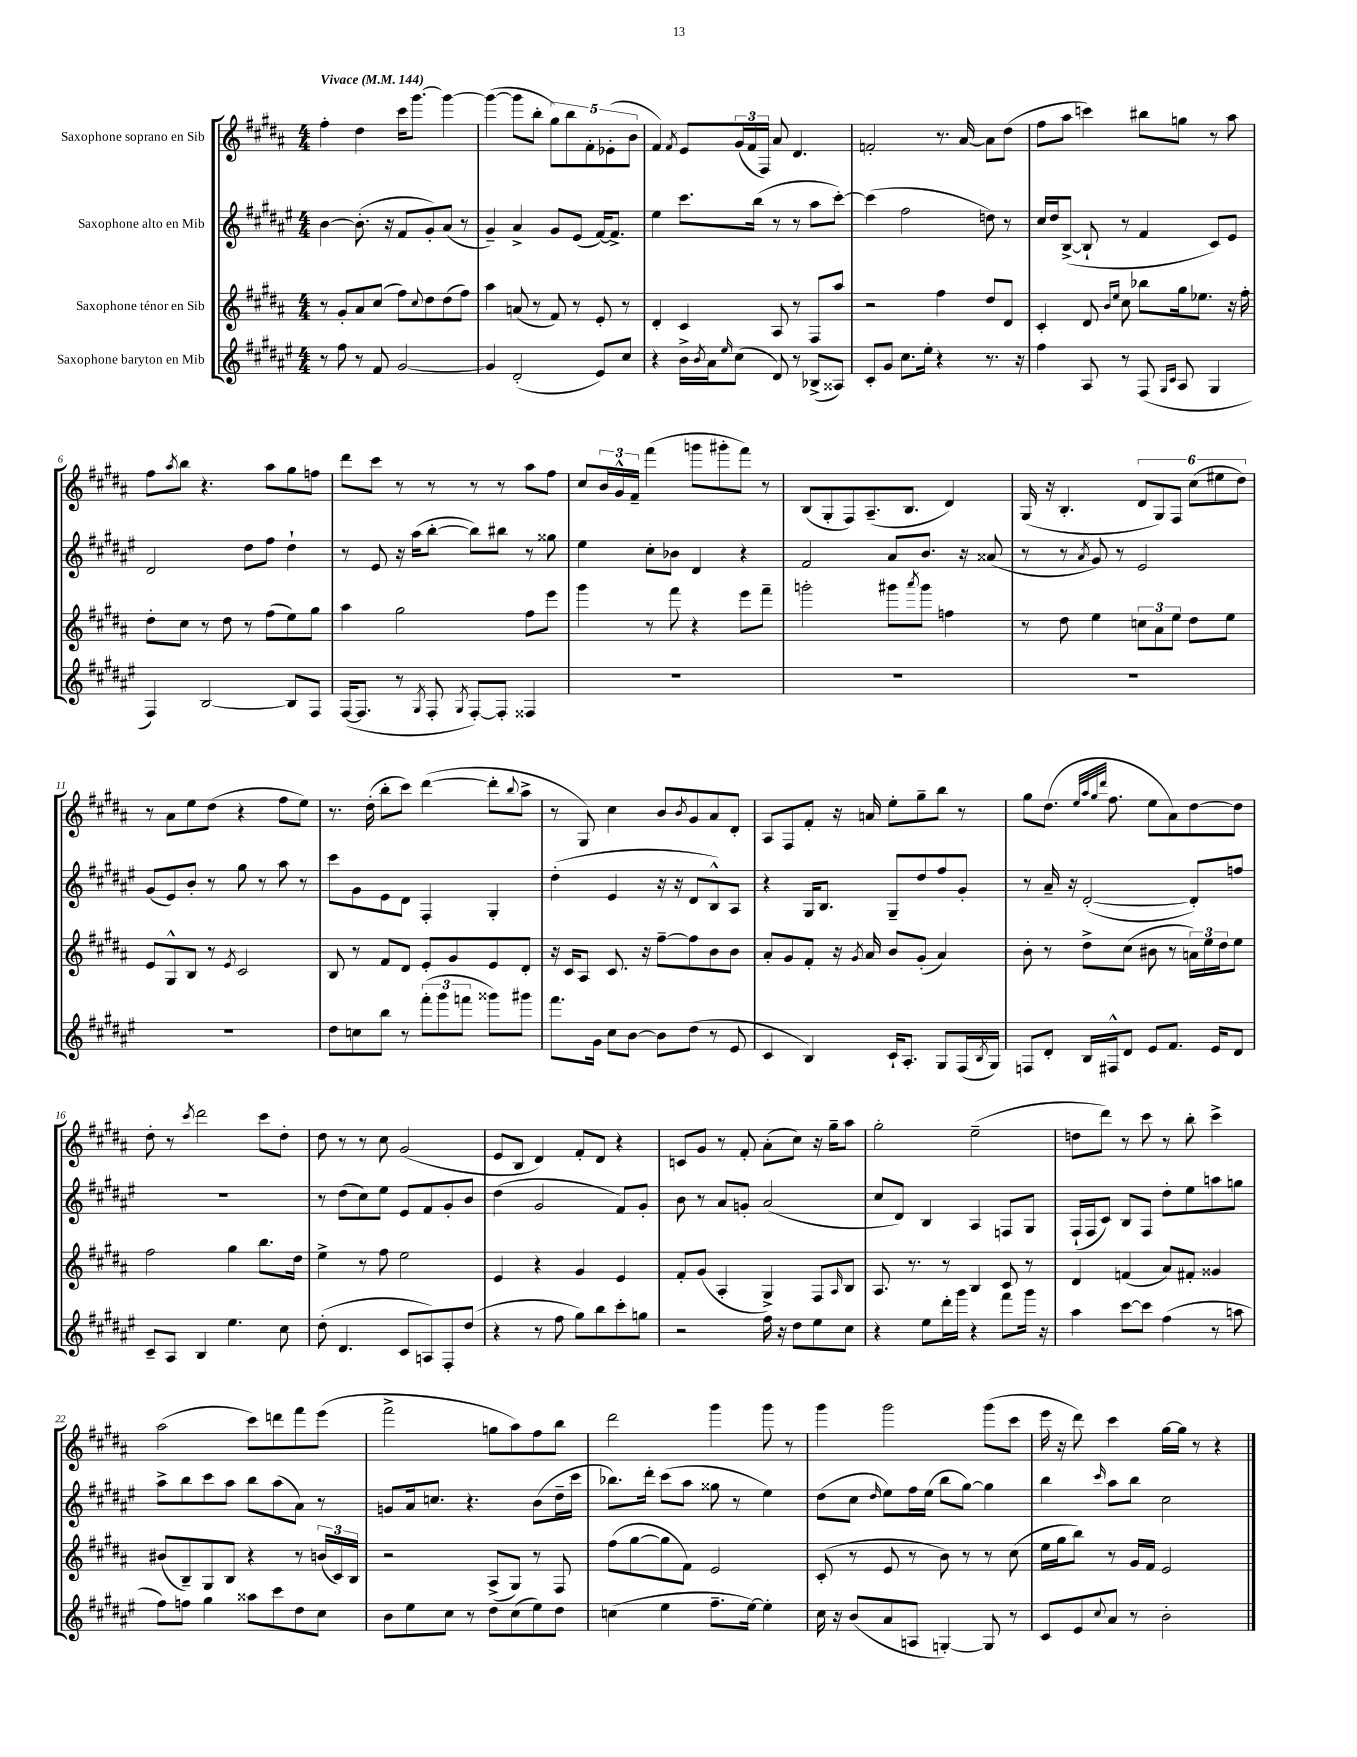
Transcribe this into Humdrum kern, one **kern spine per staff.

**kern	**kern	**kern	**kern
*part4	*part3	*part2	*part1
*staff4	*staff3	*staff2	*staff1
*I"Saxophone baryton en Mib	*I"Saxophone ténor en Sib	*I"Saxophone alto en Mib	*I"Saxophone soprano en Sib
*clefG2	*clefG2	*clefG2	*clefG2
*k[f#c#g#d#a#e#]	*k[f#c#g#d#a#]	*k[f#c#g#d#a#e#]	*k[f#c#g#d#a#]
*M4/4	*M4/4	*M4/4	*M4/4
*MM144	*MM144	*MM144	*MM144
=1	=1	=1	=1
!	!	!	!LO:TX:a:B:t=Vivace
8r	8r	[4b\	4ff#'\
8ff#\	8g#'/L	.	.
8r	8a#/	(8.b'\]	4dd#\
8f#/	(8cc#/J	.	.
.	.	16r	.
[2g#/	8ff#\L)	8f#/L	16ccc#\KL
.	.	.	[8.ggg#\J
.	8qqcc#/	.	.
.	8dd#\	8g#'/)	.
.	(8dd#\	(8a#/J	4ggg#\_
.	8ff#\J)	8r	.
=2	=2	=2	=2
4g#/]	4aa#\	4g#~/)	(4ggg#\_
(2d#'/	(8an/	4a#^/	8ggg#\L]
.	8r	.	8bb'\J
.	8f#/)	8g#/L	10gg#\L)
.	.	.	10bb\
.	8r	(8e#/J	.
.	.	.	10f#'\
8e#/L)	8e'/	[16f#/KL)	.
.	.	.	(10e-X'\
.	.	8.f#^/J]	.
8cc#/J	8r	.	.
.	.	.	10b\J
=3	=3	=3	=3
4r	4d#'/	4ee#\	4f#/)
.	.	.	8qf#/
16b^\LL	4c#/	8.ccc#\L	8e/L
8qb/	.	.	.
16a#\J	.	.	.
16qqee#/	.	.	.
(8cc#\J	.	.	(24g#/L
.	.	.	24f#/
.	.	(16bb\Jk	.
.	.	.	24F#/JJ)
8d#/)	8A#/	8r	8a#/
8r	8r	8r	4.d#/
(8B-X^/L	8F#/L	8aa#\L	.
8A##X/J)	8aa#/J	[8ccc#'\J)	.
=4	=4	=4	=4
8c#'/L	2r	(4ccc#\]	2fn'/
8g#/J	.	.	.
8.cc#\L	.	2ff#\	.
16ee#'\Jk	.	.	.
4r	4ff#\	.	8.r
.	.	.	[16a#/
8.r	8dd#/L	8ddn\)	8a#\L]
.	8d#/J	8r	(8dd#\J
16r	.	.	.
=5	=5	=5	=5
4ff#\	4c#'/	16cc#/LL	8ff#\L
.	.	16dd#/J	.
.	.	([8B^/J	8aa#\J
8A#/	8d#/	8B`/]	4cccn\)
.	16qqb/LL	.	.
.	16qqee/JJ	.	.
8r	8cc#\	8r	.
(8F#/	8bb-X\L	4f#/	8bb#X\L
16qqG#/LL	.	.	.
16qqc#/JJ	.	.	.
8A#/	16gg#\k	.	8ggn\J
.	8.ee-X\J	.	.
4G#/	.	8c#/L)	8r
.	16r	8e#/J	8aa#\
.	16ff#'\	.	.
!!LO:LB:g=z
=6	=6	=6	=6
4F#/)	8dd#'\L	2d#/	8ff#\L
.	.	.	8qaa#/
.	8cc#\J	.	8bb\J
[2B/	8r	.	4.r
.	8dd#\	.	.
.	8r	8dd#\L	.
.	(8ff#\L	8ff#\J	8aa#\L
8B/L]	8ee\)	4dd#`\	8gg#\
8F#/J	8gg#\J	.	8ffn\J
=7	=7	=7	=7
([16F#/KL	4aa#\	8r	8ddd#\L
8.F#/J]	.	.	.
.	.	8e#/	8ccc#\J
8r	2gg#\	16r	8r
.	.	(16aa#\KL	.
8qG#/	.	.	.
8F#'/	.	[8bb'\J	8r
8qG#/	.	.	.
[8F#'/L)	.	8bb\L])	8r
8F#'/J]	.	8bb#X\J	8r
4F##X/	8ff#\L	8r	8aa#\L
.	8eee\J	8gg##X\	8ff#\J
=8	=8	=8	=8
1r	4ggg#\	4ee#\	8cc#/L
.	.	.	24b/L
.	.	.	24g#^^/
.	.	.	24f#~/JJ
.	8r	8cc#'\L	(4fff#\
.	8fff#\	8b-X\J	.
.	4r	4d#/	8gggn\L
.	.	.	8ggg#X'\
.	8eee\L	4r	8fff#\J)
.	8fff#~\J	.	8r
=9	=9	=9	=9
1r	2gggn'\	2f#/	(8B/L
.	.	.	8G#'/
.	.	.	8F#/)
.	.	.	(8.A#~/
.	8ggg#X\L	8a#/L	.
.	.	.	8.B/J
.	8qaaa#/	.	.
.	8ggg#\J	8.b/J	.
.	4ffn\	.	4d#/)
.	.	16r	.
.	.	(8a##X/	.
=10	=10	=10	=10
1r	8r	8r	(16G#/
.	.	.	16r
.	8dd#\	8r	4.B'/
.	.	8qa#/	.
.	4ee\	8g#/)	.
.	.	8r	.
.	12ccn\L	2e#/	12d#/L
.	12a#\	.	12G#/)
.	12ee\J	.	12F#/J
.	8dd#\L	.	(12cc#\L
.	.	.	12ee#X\
.	8ee\J	.	.
.	.	.	12dd#\J)
!!LO:LB:g=z
=11	=11	=11	=11
1r	8e/L	(8g#/L	8r
.	8G#^^/	8e#/)	8a#\L
.	8B/J	8b'/J	8ee\
.	8r	8r	(8dd#\J
.	8qe/	.	.
.	2c#/	8gg#\	4r
.	.	8r	.
.	.	8aa#\	8ff#\L
.	.	8r	8ee\J)
=12	=12	=12	=12
8dd#\L	8B/	8ccc#\L	8.r
8ccn\	8r	8g#\	.
.	.	.	(16dd#'\
8bb\J	8f#/L	8e#\	8bb'\L
8r	8d#/J	8d#\J	8ccc#\J)
(12fff#'\L	8e'/L	4F#'/	([4ddd#\
12ggg#\	.	.	.
.	8g#/	.	.
12fffn\J	.	.	.
8ggg##X\L)	8e/	4G#'/	8ddd#'\L]
.	.	.	8qqbb/
8ggg#X\J	8d#'/J	.	8aa#^\J
=13	=13	=13	=13
8.fff#\L	16r	(4dd#'\	8r
.	16c#/KL	.	.
.	8A#/J	.	8G#/)
16g#\Jk	.	.	.
8cc#\L	8.c#/	4e#/	4cc#\
[8b\J	.	.	.
.	16r	.	.
8b\L]	[8ff#~\L	16r	8b/L
.	.	16r	.
.	.	.	8qb/
(8dd#\J	8ff#\]	8d#/L	8g#/
8r	8b\	8B^^/)	8a#/
8e#/	8b\J	8A#/J	8d#'/J
=14	=14	=14	=14
4c#/	8a#'/L	4r	8A#/L
.	8g#/	.	8F#/
4B/)	8f#'/J	16G#/KL	8f#'/J
.	.	8.B/J	.
.	16r	.	16r
.	8qg#/	.	.
.	16a#/	.	16an/
16c#`/KL	8b/L	8G#~/L	8ee'\L
8.A#'/J	.	.	.
.	(8g#'/J	8dd#/	8gg#~\
8G#/L	4a#/)	8ff#/	8bb\J
(16F#/L	.	8g#'/J	8r
8qB/	.	.	.
16G#/JJ)	.	.	.
=15	=15	=15	=15
8Fn/L	8b'\	8r	8gg#\L
8d#'/J	8r	16a#~/	(8.dd#\J
.	.	16r	.
16B/LL	8dd#^\L	([2d#'/	.
.	.	.	32qqee/LLL
.	.	.	32qqaa#/
.	.	.	32qqgg#/
.	.	.	32qqddd#/JJJ
16F#X^^/J	.	.	8.ff#\
8d#/J	(8cc#\J	.	.
8e#/L	8b#X\	.	8ee\L
8.f#/J	8r	.	8a#\)
.	24an\LL)	8d#'/L])	[8dd#\
.	24ee\	.	.
16e#/KL	.	.	.
.	24dd#\J	.	.
8d#/J	8ee\J	8ffn/J	8dd#\J]
!!LO:LB:g=z
=16	=16	=16	=16
8c#~/L	2ff#\	1r	8dd#'\
8A#/J	.	.	8r
.	.	.	8qccc#/
4B/	.	.	2ddd#\
4.ee#\	4gg#\	.	.
.	8.bb\L	.	8ccc#\L
8cc#\	.	.	8dd#'\J
.	16dd#\Jk	.	.
=17	=17	=17	=17
(8dd#'\	4ee^\	8r	8dd#\
4.d#/	.	(8dd#\L	8r
.	8r	8cc#\)	8r
.	8ff#\	8ee#\J	8cc#\
8c#/L	2ee\	8e#/L	(2g#/
8An/)	.	8f#/	.
8F#'/	.	8g#'/	.
(8dd#/J	.	8b/J	.
=18	=18	=18	=18
4r	4e/	(4dd#\	8e/L
.	.	.	8B/J
8r	4r	2g#/	4d#/)
8ff#\	.	.	.
8gg#\L)	4g#/	.	8f#'/L
8bb\	.	.	8d#/J
8ccc#'\	4e/	8f#/L)	4r
8ggn\J	.	8g#'/J	.
=19	=19	=19	=19
2r	8f#'/L	8b\	8cn/L
.	(8g#/J	8r	8g#/J
.	4A#'/	8a#/L	8r
.	.	8gn'/J	8f#'/
16ff#\	4G#^/)	(2a#/	(8a#'\L
16r	.	.	.
8dd#\L	.	.	8cc#\J)
8ee#\	8F#/L	.	16r
.	.	.	16gg#~\KL
.	16qqA#/	.	.
8cc#\J	8B/J	.	8aa#\J
=20	=20	=20	=20
4r	8.A#/	8cc#/L	2gg#'\
.	.	8d#/J)	.
.	8.r	.	.
8ee#\L	.	4B/	.
16ddd#'\L	8r	.	.
16ggg#\JJ	.	.	.
4r	4B/	4A#/	(2ee~\
8fff#\L	8c#/	8Fn/L	.
16ggg#\Jk	8r	8G#/J	.
16r	.	.	.
=21	=21	=21	=21
4aa#\	4d#/	(16F#`/LL	8ddn\L
.	.	16F#/J	.
.	.	8c#/J)	8ddd#\J)
[8ccc#\L	(4fn/	8B/L	8r
8ccc#\J]	.	8F#/J	8ccc#\
(4ff#\	8a#/L)	8dd#'\L	8r
.	8f#X'/J	8ee#\	8bb'\
8r	4g##X/	8aan\	4ccc#^\
8aan\	.	8ggn\J	.
!!LO:LB:g=z
=22	=22	=22	=22
8ff#\L)	(8b#X/L	8aa#^\L	(2aa#\
8ffn\J	8B~/)	8bb\	.
4gg#\	8G#/	8ccc#\	.
.	8B/J	8aa#\J	.
8aa##X\L	4r	8bb\L	8ccc#\L)
8ccc#\	.	(8aa#\	8dddn\
8dd#\	8r	8a#\J)	8fff#\
8cc#\J	(24bn/LL	8r	(8eee\J
.	24c#/)	.	.
.	24B/JJ	.	.
=23	=23	=23	=23
8b\L	2r	8gn/L	2fff#^\
8ee#\	.	16a#/k	.
.	.	8.ccn/J	.
8cc#\J	.	.	.
8r	.	4.r	.
8dd#\L	(8A#^/L	.	8ggn\L
(8cc#\	8G#/J)	.	8aa#\)
8ee#\)	8r	(8b\L	8ff#\
8dd#\J	8F#/	16dd#~\L	8bb\J
.	.	16ccc#\JJ	.
=24	=24	=24	=24
(4ccn\	(8ff#\L	8.bb-X\L)	2ddd#\
.	[8gg#\	.	.
.	.	16ddd#'\Jk	.
4ee#\	8gg#\]	(8ccc#\L	.
.	8f#\J)	8aa#\J	.
8.ff#~\L	2e/	8gg##X\	4ggg#\
.	.	8r	.
[16ee#\Jk)	.	.	.
4ee#'\]	.	4ee#\)	8ggg#\
.	.	.	8r
=25	=25	=25	=25
16cc#\	(8c#'/	(8dd#\L	4ggg#\
16r	.	.	.
(8b/L	8r	8cc#\J	.
.	.	16qqdd#/	.
8a#/	8e/	8ee#\L)	2ggg#\
8An/J	8r	16ff#\L	.
.	.	(16ee#\JJ	.
[4Gn'/)	8b\)	8bb\L	.
.	8r	[8gg#\J)	.
8G/]	8r	4gg#\]	(8ggg#\L
8r	(8cc#\	.	8ccc#\J
=26	=26	=26	=26
8c#/L	16ee\LL	4bb\	16eee\
.	16gg#\J	.	16r
8e#/	8bb\J)	.	8ddd#\)
8qqcc#/	.	16qqccc#/	.
8a#/J	8r	8aa#\L	4ccc#\
8r	16g#/LL	8bb\J	.
.	16f#/JJ	.	.
2b'\	2e/	2cc#\	[16gg#\LL
.	.	.	16gg#\JJ]
.	.	.	8r
.	.	.	4r
==	==	==	==
*-	*-	*-	*-
